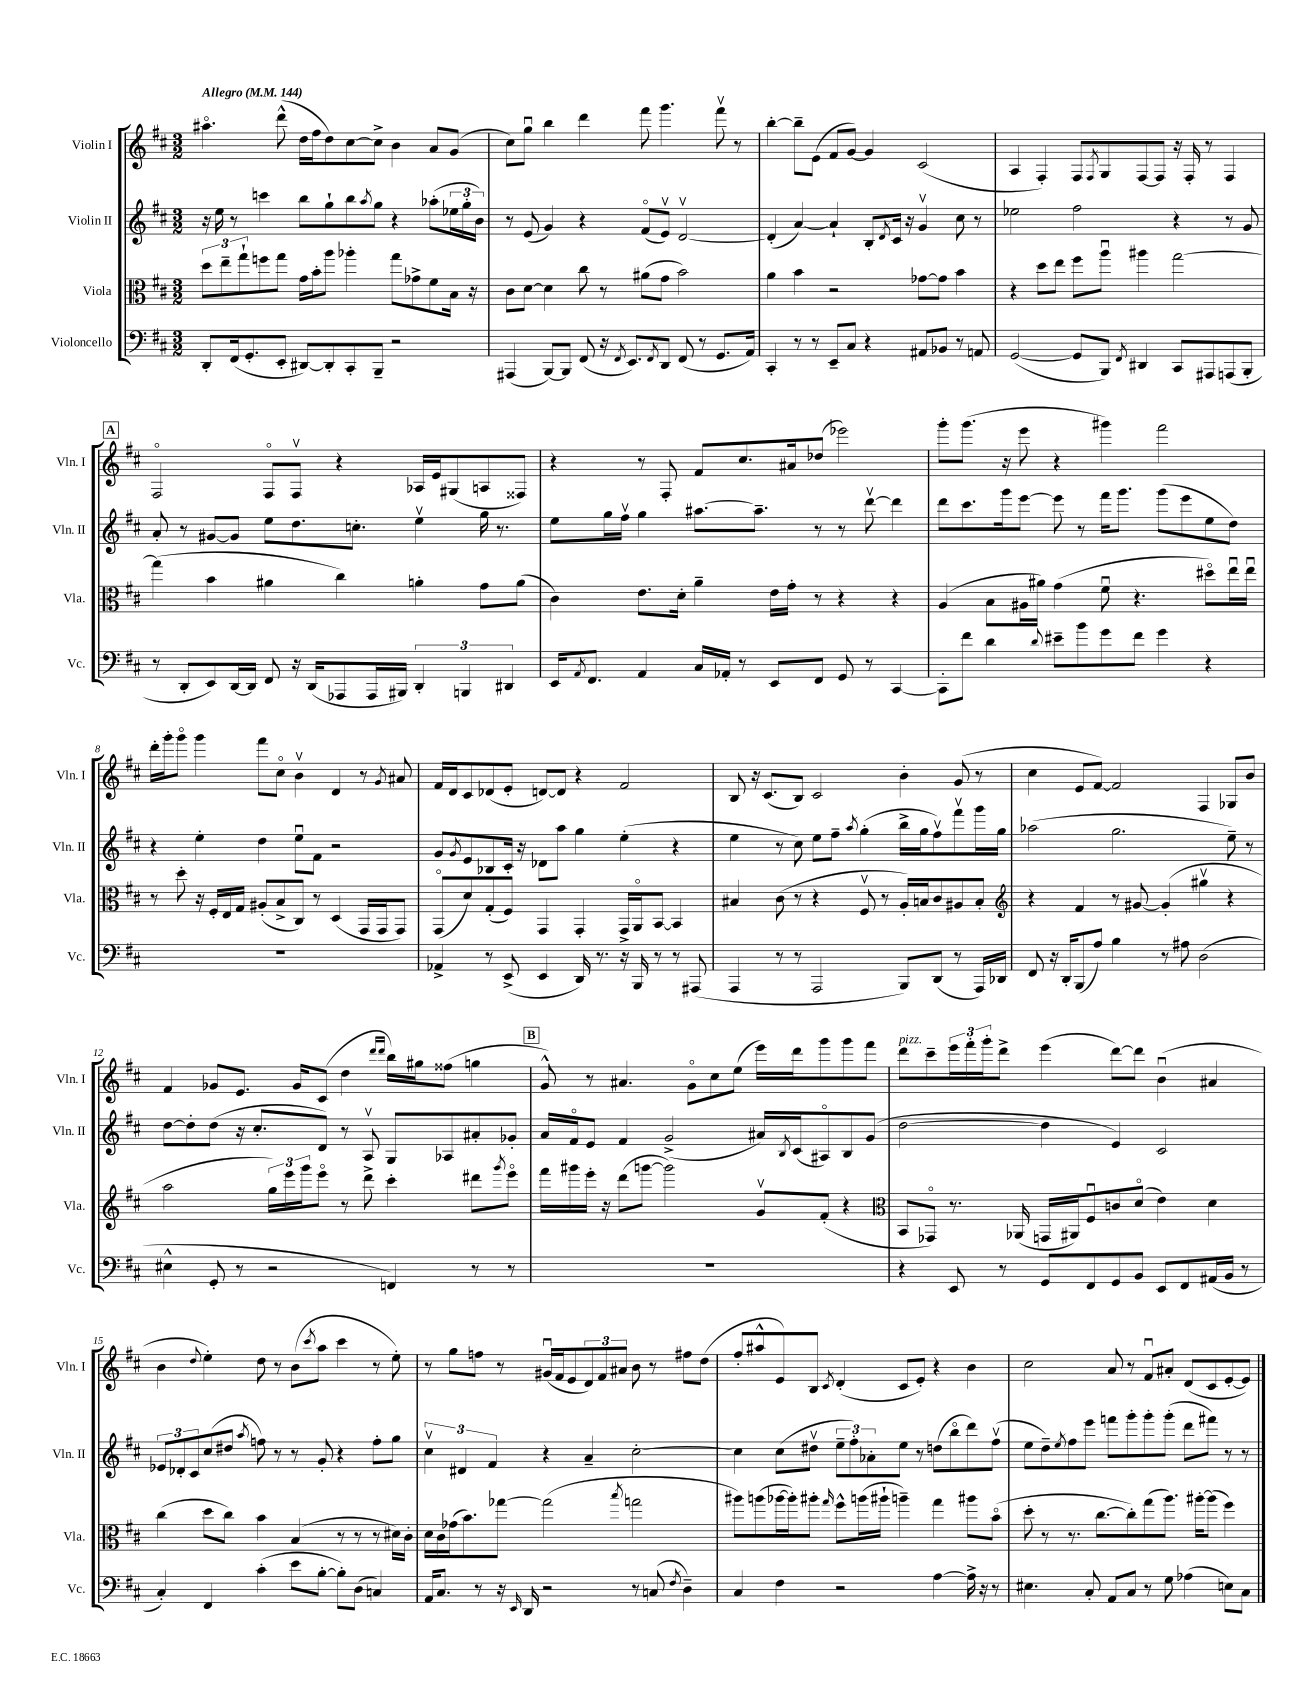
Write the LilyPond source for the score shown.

<<
\new StaffGroup <<
\new Staff = "s0" \with { instrumentName = "Violin I" shortInstrumentName = "Vln. I" } {
    \clef treble \key d \major \numericTimeSignature \time 3/2 \tempo "Allegro" 4 = 144
    ais''4.\flageolet d'''8-^( d''16 fis''16 d''8) cis''8~ cis''8-> b'4 a'8 g'8( |
    cis''8) g''8\downbow b''4 d'''4 fis'''8 g'''4. fis'''8\upbow r8 |
    b''4~-. b''8-- e'8( fis'8 g'8~) g'4 cis'2( |
    a4 fis4-.) fis8 \acciaccatura { fis8 } g8 fis8~ fis8 r16 fis16-. r8 fis4 |
    \mark \markup { \box "A" } fis2\flageolet fis8\flageolet fis8\upbow r4 aes16 e'16 gis8( a8 fisis8) |
    r4 r8 fis8-. fis'8 cis''8. ais'16 des''8( ees'''2) |
    g'''8-. g'''8.( r16 e'''8 r4 gis'''4) fis'''2 |
    d'''16-. g'''16-. g'''8\flageolet g'''4 fis'''8 cis''8\flageolet b'4\upbow d'4 r8 \acciaccatura { g'8 } ais'8 |
    fis'16 d'16 cis'8 des'8( e'8-. d'8~) d'8 r4 fis'2 |
    b8 r16 cis'8.( b8) cis'2 b'4-. g'8( r8 |
    cis''4 e'8 fis'8~) fis'2 fis4 ges8 b'8 |
    fis'4 ges'8 e'8. ges'16 cis'8( d''4 \grace { d'''16 d'''16 } b''16) gis''16 fisis''8( g''4 |
    \mark \markup { \box "B" } g'8-^) r8 ais'4. g'8\flageolet cis''8 e''8( e'''16) d'''16 g'''8 g'''8 fis'''8 |
    d'''8^\markup { \italic "pizz." } cis'''8-- \tuplet 3/2 { e'''16 fis'''16-. g'''16-. } d'''8-> e'''4( d'''8~) d'''8 b'4\downbow( ais'4 |
    b'4 \appoggiatura { d''8 } e''4-.) d''8 r8 b'8( \acciaccatura { cis'''8 } a''8 cis'''4 r8 e''8-.) |
    r8 g''8 f''8 r8 gis'16\downbow( fis'16 e'8 \tuplet 3/2 { d'8) fis'8 ais'8 } b'8 r8 fis''8 d''8( |
    fis''8-. ais''8-^ e'8) b8 \acciaccatura { cis'8 } d'4-.( cis'8 e'8-.) r4 b'4 |
    cis''2 a'8 r8 fis'8\downbow ais'8-. d'8( cis'8 e'8~-. e'8) \bar "|." |
}
\new Staff = "s1" \with { instrumentName = "Violin II" shortInstrumentName = "Vln. II" } {
    \clef treble \key d \major \numericTimeSignature \time 3/2
    r16 e''16 r8 c'''4 b''8 g''8-! b''8 \acciaccatura { a''8 } g''8 r4 aes''8-.( \tuplet 3/2 { ees''16 g''16-. b'16) } |
    r8 e'8( g'4) r4 fis'8\flageolet( e'8\upbow) d'2~\upbow |
    d'4-.( a'4~) a'4-! b8-. \acciaccatura { d'8 } cis'16 r16 g'4\upbow cis''8 r8 |
    ees''2 fis''2 r4 r8 g'8 |
    \mark \markup { \box "A" } a'8-. r8 gis'8~ gis'8 e''8 d''8. c''8.-. e''4\upbow g''16 r8. |
    e''8 g''16 fis''16\upbow g''4 ais''8.~ ais''8.-- r8 r8 d'''8~\upbow d'''4 |
    d'''8 cis'''8. g'''16 e'''8~ e'''8 r8 fis'''16 g'''8. g'''8( e'''8 e''8 d''8) |
    r4 e''4-. d''4 e''8\downbow fis'8 r2 |
    g'8 \acciaccatura { g'8 } e'8 bes8 cis'16-. r16 des'8 a''8 g''4 e''4-.( r4 |
    e''4 r8 cis''8) e''8 fis''8-- \acciaccatura { a''8 } g''4-.( b''16-> g''16 fis''8\upbow) fis'''8\upbow g'''16 g''16 |
    aes''2( g''2. e''8--) r8 |
    d''8~ d''8-. d''8( r16 cis''8.-. d'8) r8 a8\upbow g8 aes8 ais'8-. ges'8-. |
    \mark \markup { \box "B" } a'16 fis'16\flageolet e'8 fis'4 g'2->( ais'16) \acciaccatura { b8 } cis'16( ais8\flageolet) b8 g'8( |
    d''2~ d''4 e'4) cis'2 |
    \tuplet 3/2 { ees'8 des'8-. cis'8 } cis''8( dis''8 \acciaccatura { a''8 } f''8) r8 r8 g'8-. r4 f''8-. g''8 |
    \tuplet 3/2 { cis''4\upbow dis'4 fis'4 } r4 a'4-- cis''2~-. |
    cis''4 cis''8( dis''8\upbow \tuplet 3/2 { e''8-- fis''8-.) aes'8-. } e''8 r8 d''8( b''8\flageolet d'''8) fis''8\upbow( |
    e''8 d''8--) \acciaccatura { e''8 } fis''8 e'''8 f'''8 g'''8-. g'''8-. g'''8-.( d'''8 fis'''8) r8 r8 \bar "|." |
}
\new Staff = "s2" \with { instrumentName = "Viola" shortInstrumentName = "Vla." } {
    \clef alto \key d \major \numericTimeSignature \time 3/2
    \tuplet 3/2 { d''8 e''8-- g''8-! } f''8 g''8 g'16 b'16-. a''8 aes''4-. g''8 ges'8-> fis'8 b16 r16 |
    cis'8 d'8~ d'4 cis''8 r8 ais'8( g'8 b'2) |
    a'4 b'4 r2 ges'8~ ges'8 b'4 |
    r4 d''8 e''8 fis''8 a''8\downbow ais''4 g''2~ |
    \mark \markup { \box "A" } g''4( b'4 ais'4 cis''4) a'4-. g'8 a'8( |
    cis'4) e'8. d'16-. a'4-- e'16 g'16-. r8 r4 r4 |
    a4( b8 ais16 ais'16) g'4( fis'8\downbow r4. dis''8\flageolet) e''16\downbow e''16\downbow |
    r8 d''8-. r16 fis16-. e16 g16 ais8-.( b8-> cis8) r8 d4( g,16 g,16 g,8) |
    g,8\flageolet( d'8) g8-.( fis8) g,4 g,4-. g,16-> a,16\flageolet b,8~ b,4 |
    bis4 cis'8( r8 r4 fis8\upbow r8 a16-.) b16 cis'8 ais8 b8-. |
    \clef treble r4 fis'4 r8 gis'8~ gis'4-.( gis''4\upbow r4 |
    a''2 \tuplet 3/2 { g''16) e'''16 g'''16 } e'''8\flageolet r8 d'''8-> cis'''4-. dis'''8 \acciaccatura { g'''8 } e'''8\flageolet |
    \mark \markup { \box "B" } fis'''16 gis'''16 e'''16-. r16 d'''8( g'''8~ g'''2) g'8\upbow fis'8-.( r4 |
    \clef alto b,8 ges,8\flageolet) r8. aes,16( g,16 ais,16) fis8\downbow c'8 d'8\flageolet( e'4) d'4 |
    cis''4( d''8 cis''8) b'4 b4( r8 r8 r8 dis'16) cis'16-. |
    d'16 cis'16 ges'16( b'8.) ges''8~ ges''2( \acciaccatura { b''8 } g''2 |
    ais''8) a''8( aes''16~ aes''16-.) ais''8-. \grace { g''16 } fis''8-^ a''16( ais''16-! a''4--) g''4 ais''8 b'8\flageolet( |
    d''8-. r8 r8. cis''8.~ cis''8-.) g''8( a''8.) ais''16~-. ais''8( fis''4) \bar "|." |
}
\new Staff = "s3" \with { instrumentName = "Violoncello" shortInstrumentName = "Vc." } {
    \clef bass \key d \major \numericTimeSignature \time 3/2
    d,8-. fis,16( g,8.-. e,8-. dis,8~) dis,8-. cis,8-. b,,8-- r2 |
    ais,,4( b,,8~) b,,8 fis,8( r16 \acciaccatura { fis,8 } e,8.) \acciaccatura { fis,8 } d,8 fis,8( r8 g,8. a,16) |
    cis,4-. r8 r8 e,8-- cis8 r4 ais,8 bes,8 r8 a,8 |
    g,2~( g,8 b,,8) \acciaccatura { fis,8 } dis,4 cis,8 ais,,8 a,,8( b,,8-. |
    \mark \markup { \box "A" } r8 d,8-. e,8) d,16~ d,16 fis,8 r16 d,16( aes,,8 aes,,16 bis,,16) \tuplet 3/2 { d,4-. b,,4 dis,4 } |
    e,16 \acciaccatura { a,8 } fis,8. a,4 cis16 aes,16-. r8 e,8 fis,8 g,8 r8 cis,4~ |
    cis,8-. fis'8 d'4 \appoggiatura { d'8 } eis'8-- b'8 g'8 fis'8 g'4 r4 |
    R1. |
    aes,4-> r8 e,8->( e,4 d,16) r8. r16 b,,16 r8 r8 ais,,8( |
    a,,4 r8 r8 a,,2 b,,8) d,8( r8 a,,16) des,16 |
    fis,8 r16 d,16-. b,,8( a8) b4 r8 ais8 d2( |
    eis4-^ g,8-. r8 r2 f,4) r8 r8 |
    \mark \markup { \box "B" } R1. |
    r4 e,8 r8 g,8 fis,8 g,8 b,8 e,8 fis,8 ais,16( b,16 r8 |
    cis4-.) fis,4 cis'4-.( e'8 b8~-. b8-.) d8( c4) |
    a,16 cis8. r8 r16 \grace { e,16 } d,16 r2 r8 c8( \acciaccatura { fis8 } d4--) |
    cis4 fis4 r2 a4~ a16-> r16 r8 |
    eis4. cis8-. a,8 cis8 r8 g8 aes4( e8) cis8 \bar "|." |
}
>>
>>
